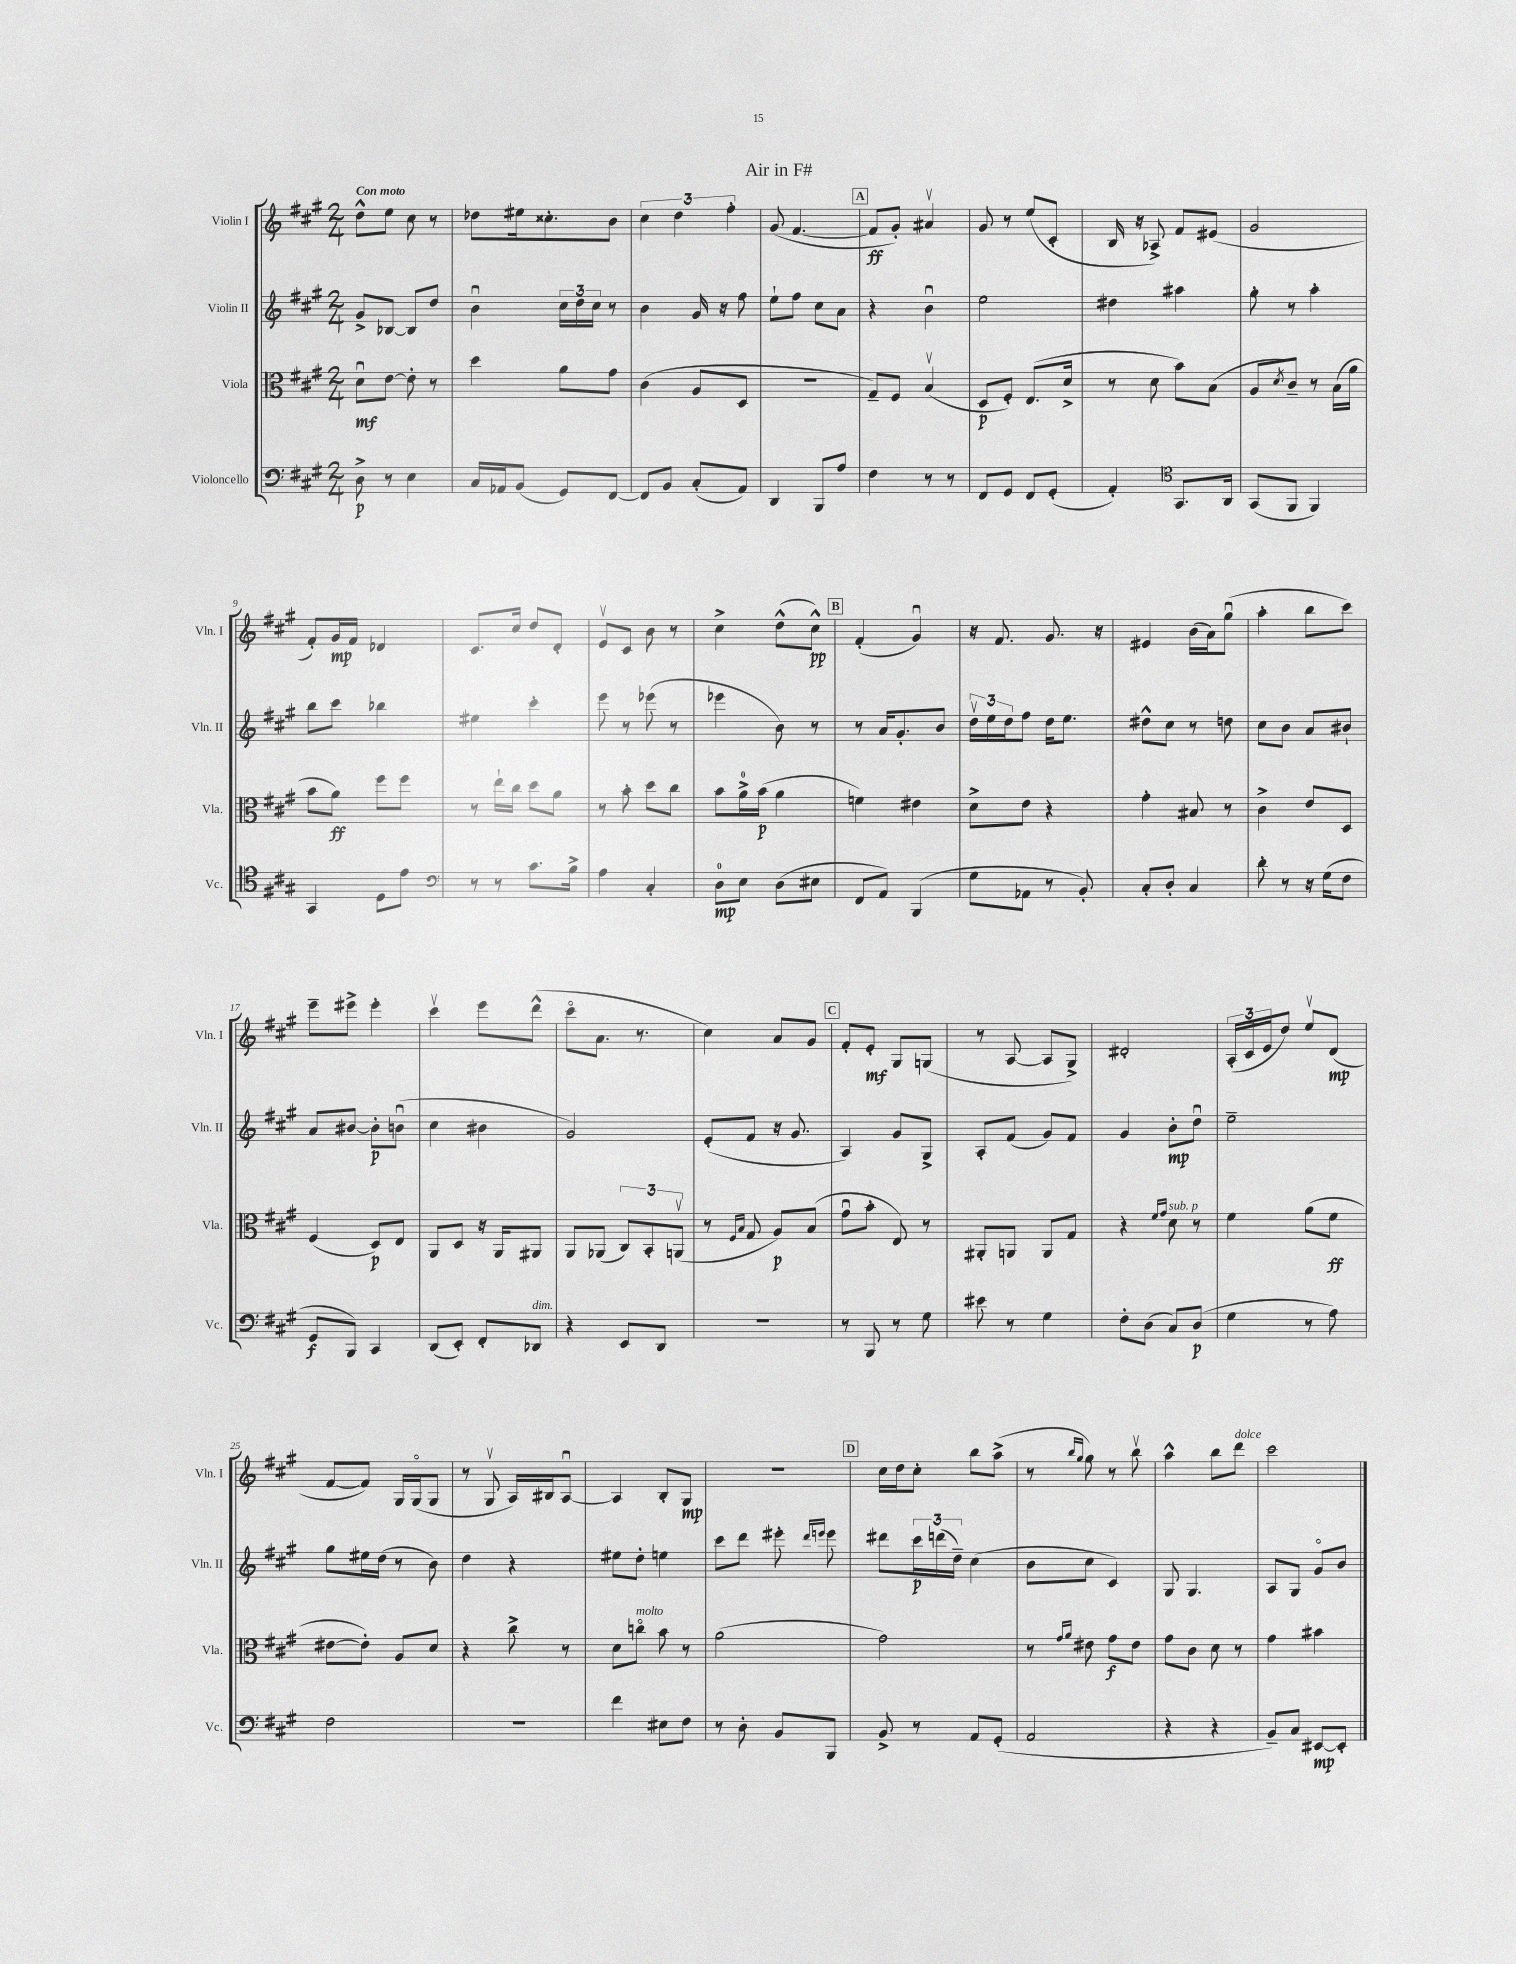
\header { title = "Air in F#" }
<<
\new StaffGroup <<
\new Staff = "s0" \with { instrumentName = "Violin I" shortInstrumentName = "Vln. I" } {
    \clef treble \key a \major \numericTimeSignature \time 2/4 \tempo "Con moto"
    d''8-^ e''8 cis''8 r8 |
    des''8 eis''16 cisis''8.-. b'8 |
    \tuplet 3/2 { cis''4 d''4 fis''4-. } |
    gis'8( fis'4.~ |
    \mark \markup { \box "A" } fis'8\ff gis'8-.) ais'4\upbow |
    gis'8 r8 e''8( cis'8-. |
    b16 r16 aes8->) fis'8 eis'8( |
    gis'2 |
    fis'8-.) gis'16\mp fis'16 des'4 |
    cis'8. cis''16 d''8 d'8-. |
    e'8\upbow cis'8 b'8 r8 |
    cis''4-> d''8-^( cis''8-^\pp) |
    \mark \markup { \box "B" } fis'4-.( gis'4\downbow) |
    r16 fis'8. gis'8. r16 |
    eis'4 b'16( a'16) gis''8\downbow( |
    a''4-. b''8 cis'''8) |
    e'''8-- eis'''8-> eis'''4-. |
    cis'''4\upbow e'''8 d'''8-^( |
    cis'''8\flageolet a'8. r8. |
    cis''4) a'8 gis'8 |
    \mark \markup { \box "C" } fis'8-. e'8-.\mf gis8 g8( |
    r8 a8~ a8 gis8->) |
    dis'2-. |
    \tuplet 3/2 { a16-.( cis'16 e'16 } d''8) e''8\upbow d'8\mp( |
    fis'8~ fis'8) gis16 gis16\flageolet( gis8 |
    r8 gis8\upbow a16) bis16 a8~\downbow |
    a4 b8-. gis8\mp |
    R2 |
    \mark \markup { \box "D" } cis''16 d''16 cis''8-. b''8 a''8->( |
    r8 \grace { b''16 gis''16 } gis''8) r8 b''8\upbow |
    a''4-^ b''8 d'''8^\markup { \italic "dolce" } |
    cis'''2 \bar "|." |
}
\new Staff = "s1" \with { instrumentName = "Violin II" shortInstrumentName = "Vln. II" } {
    \clef treble \key a \major \numericTimeSignature \time 2/4
    gis'8-> bes8~ bes8 d''8 |
    b'4\downbow \tuplet 3/2 { cis''16 d''16 cis''16 } r8 |
    b'4 gis'16 r16 fis''8 |
    e''8-! fis''8 cis''8 a'8 |
    \mark \markup { \box "A" } r4 b'4\downbow |
    e''2 |
    dis''4 ais''4 |
    gis''8-. r8 a''4-. |
    b''8 cis'''8 bes''4 |
    eis''4 cis'''4-. |
    e'''8 r8 ees'''8( r8 |
    ees'''4 b'8) r8 |
    \mark \markup { \box "B" } r8 a'16 gis'8.-. b'8 |
    \tuplet 3/2 { d''16\upbow e''16 d''16 } fis''8 d''16 e''8. |
    dis''8-^ cis''8 r8 d''8 |
    cis''8 b'8 a'8 bis'8-! |
    a'8 bis'8~ bis'8-.\p b'8\downbow( |
    cis''4 bis'4 |
    gis'2) |
    e'8-.( fis'8 r16 gis'8. |
    \mark \markup { \box "C" } a4) gis'8 gis8-> |
    a8-. fis'8( gis'8) fis'8 |
    gis'4 b'8-.\mp d''8\downbow |
    e''2-- |
    gis''8 eis''16 d''16( r8 b'8) |
    d''4 r4 |
    eis''8 d''8-. e''4 |
    cis'''8 d'''8 eis'''8-. \grace { d'''16 e'''16 } e'''8 |
    \mark \markup { \box "D" } dis'''8 \tuplet 3/2 { cis'''16\p d'''16( d''16--) } cis''4( |
    b'8 cis''8 cis'4) |
    gis8 gis4. |
    a8 gis8 gis'8\flageolet b'8 \bar "|." |
}
\new Staff = "s2" \with { instrumentName = "Viola" shortInstrumentName = "Vla." } {
    \clef alto \key a \major \numericTimeSignature \time 2/4
    d'8\downbow\mf e'8~ e'8-. r8 |
    d''4 a'8 gis'8 |
    cis'4( a8 d8 |
    r2 |
    \mark \markup { \box "A" } gis8--) fis8 b4\upbow( |
    d8\p fis8-.) e8.( d'16-> |
    r8 d'8 b'8) b8( |
    a8 \acciaccatura { d'8 } cis'8--) r8 b16( a'16 |
    b'8 a'8\ff) fis''8 fis''8 |
    r8 e''16-! cis''16 d''8 a'8 |
    r8 b'8-. d''8 cis''8 |
    b'8 a'16-0-> b'16\p( a'4 |
    \mark \markup { \box "B" } f'4) eis'4 |
    d'8-> e'8 r4 |
    gis'4-. bis8 r8 |
    cis'4-> e'8 d8 |
    fis4( d8\p) e8 |
    a,8 d8 r16 a,16 ais,8 |
    a,8 aes,8( \tuplet 3/2 { cis8) b,8-. a,8\upbow( } |
    r8 \grace { fis16 b16 } gis8 a8\p) b8( |
    \mark \markup { \box "C" } gis'8\downbow b'8-. e8) r8 |
    ais,8-. a,8 a,8 gis8 |
    r4 \grace { fis'16 gis'16 } d'8^\markup { \italic "sub. p" } r8 |
    fis'4 a'8( fis'8\ff |
    eis'8~ eis'8-.) a8 d'8 |
    r4 cis''8-> r8 |
    d'8 c''8\flageolet^\markup { \italic "molto" } b'8 r8 |
    a'2( |
    \mark \markup { \box "D" } gis'2) |
    r8 \grace { gis'16 a'16 } eis'8 gis'8\f eis'8 |
    gis'8 cis'8 d'8 r8 |
    gis'4 bis'4 \bar "|." |
}
\new Staff = "s3" \with { instrumentName = "Violoncello" shortInstrumentName = "Vc." } {
    \clef bass \key a \major \numericTimeSignature \time 2/4
    d8->\p r8 e4 |
    cis16 aes,16 b,8( gis,8) fis,8~ |
    fis,8 b,8 cis8-.( a,8) |
    d,4 b,,8 a8 |
    \mark \markup { \box "A" } fis4 r8 r8 |
    fis,8 gis,8 fis,8 gis,8-.( |
    a,4-.) \clef tenor gis,8. a,16 |
    gis,8( fis,8 fis,4) |
    gis,4 d8 e'8 |
    \clef bass r8 r8 cis'8. b16-> |
    a4 cis4-. |
    d8-0\mp e8 d8( eis8 |
    \mark \markup { \box "B" } fis,8 a,8) b,,4( |
    gis8 aes,8 r8 b,8-.) |
    cis8-. d8-. cis4 |
    d'8-. r8 r16 gis16( fis8 |
    gis,8\f b,,8) cis,4 |
    d,8( e,8-.) fis,8-. des,8^\markup { \italic "dim." } |
    r4 e,8 d,8 |
    R2 |
    \mark \markup { \box "C" } r8 b,,8 r8 gis8 |
    eis'8 r8 gis4 |
    fis8-. d8( cis8) d8\p( |
    gis4 r8 a8) |
    fis2 |
    r2 |
    fis'4 eis8 fis8 |
    r8 d8-. b,8 b,,8 |
    \mark \markup { \box "D" } b,8-> r8 a,8 gis,8-.( |
    a,2 |
    r4 r4 |
    b,8--) cis8 eis,8~\mp eis,8-. \bar "|." |
}
>>
>>
